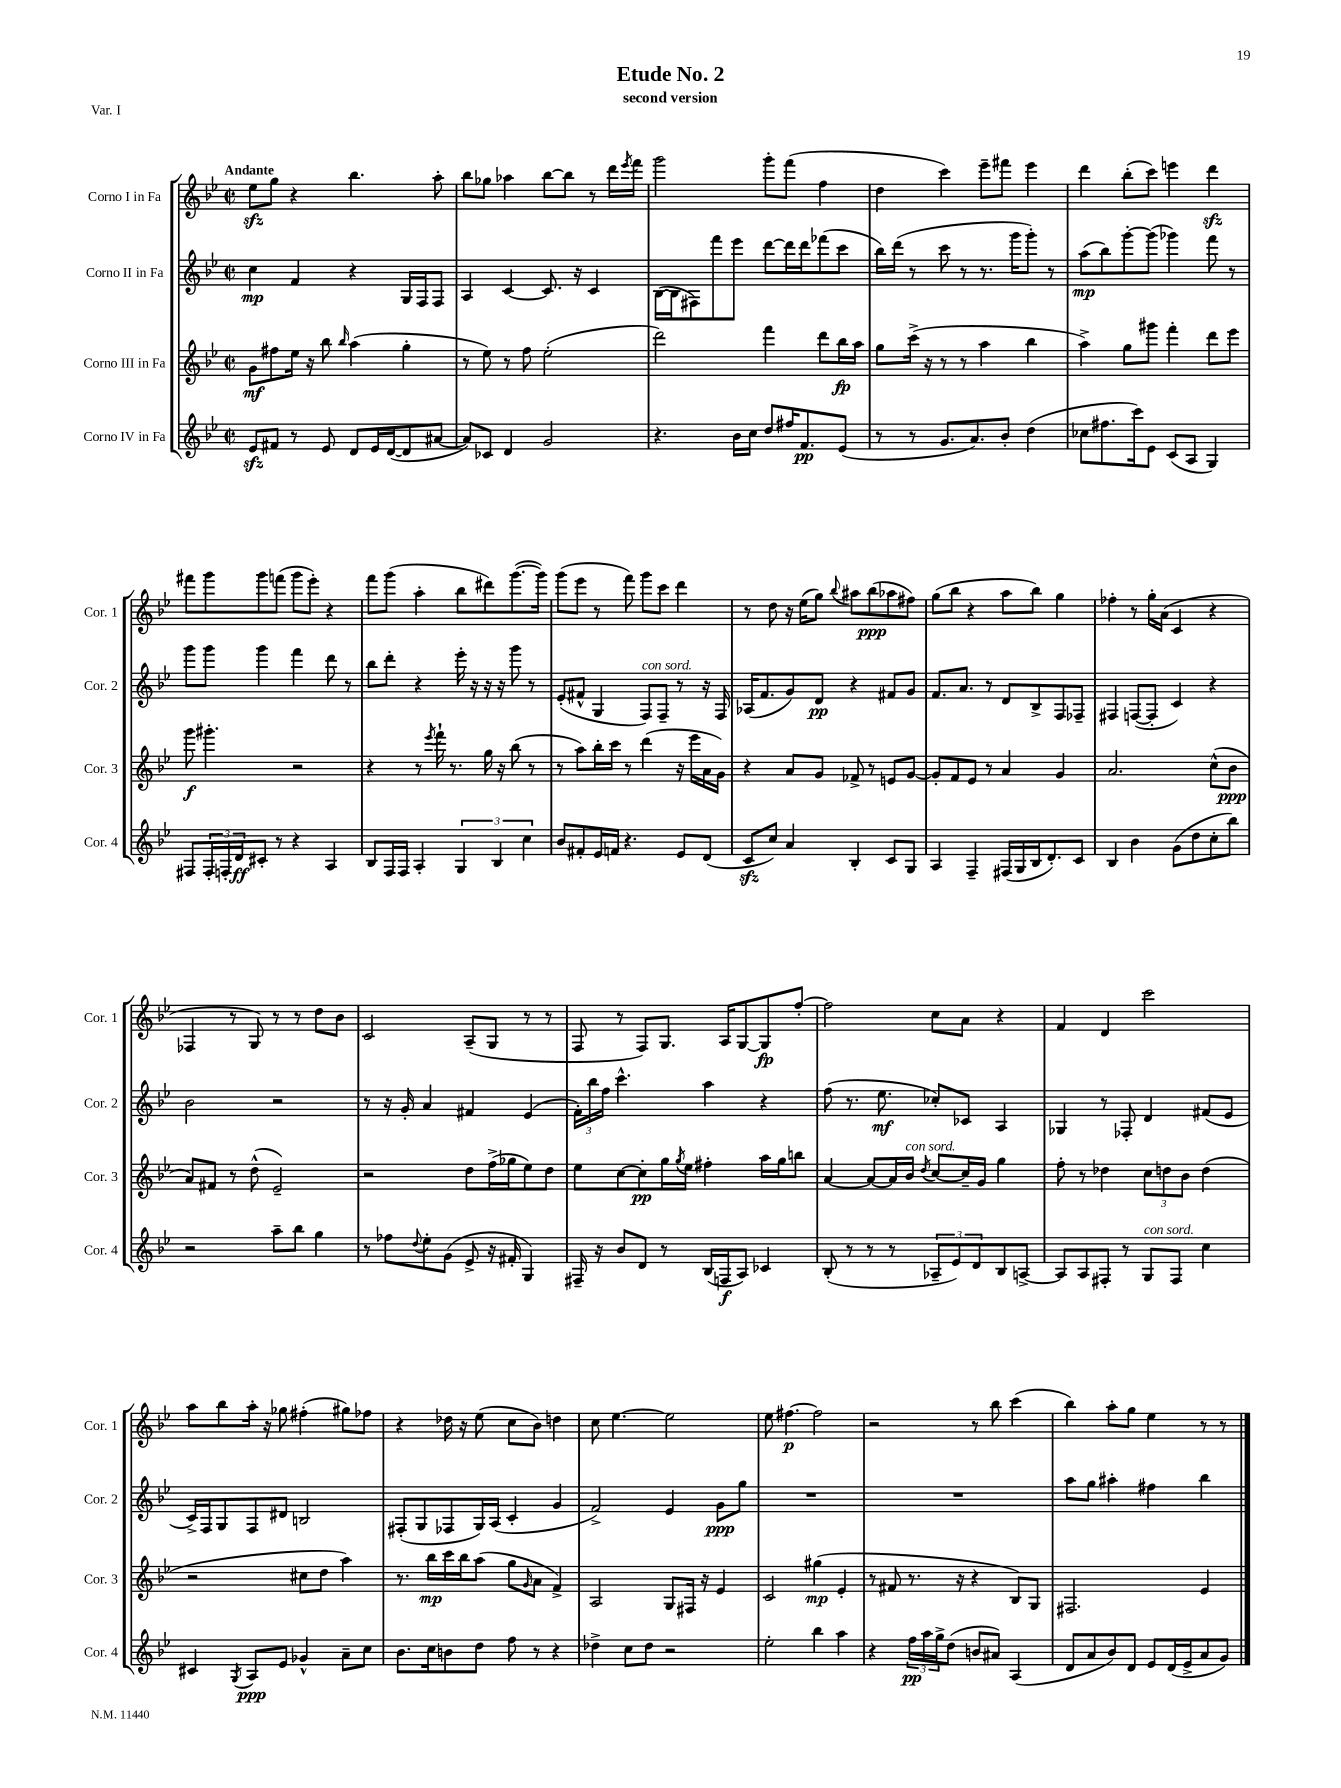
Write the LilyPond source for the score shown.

\header { title = "Etude No. 2" subtitle = "second version" piece = "Var. I" }
<<
\new StaffGroup <<
\new Staff = "s0" \with { instrumentName = "Corno I in Fa" shortInstrumentName = "Cor. 1" } {
    \clef treble \key bes \major \defaultTimeSignature \time 2/2 \tempo "Andante"
    ees''8\sfz g''8 r4 bes''4. a''8-. |
    bes''8 ges''8 aes''4 bes''8~ bes''8 r8 d'''16 \acciaccatura { ees'''8 } f'''16 |
    g'''2 g'''8-. f'''8( f''4 |
    d''4 c'''4) ees'''8-- fis'''8 ees'''4 |
    d'''4 bes''8-.( c'''8) e'''4 d'''4\sfz |
    fis'''8 g'''8 g'''8 f'''8( g'''8 ees'''8-.) r4 |
    f'''8 g'''8( a''4-. bes''8 dis'''8) g'''8.~( g'''16) |
    g'''8( ees'''8 r8 f'''8) g'''8 c'''8 d'''4 |
    r8 d''8 r16 ees''16( g''8) \appoggiatura { bes''8 } ais''8 bes''8\ppp( aes''8 fis''8) |
    g''8( bes''8 r4 a''8 bes''8) g''4 |
    fes''4-. r8 g''16-. a'16( c'4 r4 |
    fes4 r8 g8) r8 r8 d''8 bes'8 |
    c'2 a8--( g8 r8 r8 |
    f8 r8 f8) g8. a16 g8~ g8\fp f''8~-. |
    f''2 c''8 a'8 r4 |
    f'4 d'4 c'''2 |
    a''8 bes''8 a''16-. r16 ges''8 fis''4-.( gis''8) fes''8 |
    r4 des''16 r16 ees''8( c''8 bes'8) d''4 |
    c''8 ees''4.~ ees''2 |
    ees''8 fis''4.~\p fis''2 |
    r2 r8 bes''8 c'''4( |
    bes''4) a''8-. g''8 ees''4 r8 r8 \bar "|." |
}
\new Staff = "s1" \with { instrumentName = "Corno II in Fa" shortInstrumentName = "Cor. 2" } {
    \clef treble \key bes \major \defaultTimeSignature \time 2/2
    c''4\mp f'4 r4 g16 f16 f8 |
    a4 c'4~ c'8. r16 c'4 |
    bes16~( bes16 fis8) f'''8 ees'''8 d'''8~ d'''16 d'''16 fes'''8( c'''8 |
    bes''16) d'''16( r8 c'''8 r8 r8. g'''16 g'''8-.) r8 |
    a''8\mp( bes''8) g'''8~-. g'''8( ges'''4) f'''8 r8 |
    g'''8 g'''8 g'''4 f'''4 d'''8 r8 |
    bes''8 d'''8-. r4 ees'''16-. r16 r16 r16 g'''8 r8 |
    ees'8-.( fis'8-^ g4 f8^\markup { \italic "con sord." }) f8-- r8 r16 f16 |
    aes16( f'8. g'8) d'8\pp r4 fis'8 g'8 |
    f'8. a'8. r8 d'8 bes8-> f8 fes8-- |
    fis4 f8~( f8-. c'4) r4 |
    bes'2 r2 |
    r8 r16 g'16-. a'4 fis'4 ees'4( |
    \tuplet 3/2 { f'16-.) bes''16 f''16 } c'''4.-^ a''4 r4 |
    f''8( r8. ees''8.\mf ces''8-.) ces'8 a4 |
    ges4 r8 fes8-. d'4 fis'8( ees'8 |
    c'16->) f16 g8 f8 dis'8 b2 |
    fis8-.( g8 fes8 g16) a16( c'4-. g'4 |
    f'2->) ees'4 g'8\ppp g''8 |
    R1 |
    R1 |
    a''8 g''8 ais''4-. fis''4 bes''4 \bar "|." |
}
\new Staff = "s2" \with { instrumentName = "Corno III in Fa" shortInstrumentName = "Cor. 3" } {
    \clef treble \key bes \major \defaultTimeSignature \time 2/2
    g'8\mf fis''8 ees''16 r16 bes''8 \grace { bes''16 } a''4( g''4-. |
    r8 ees''8) r8 f''8 ees''2-.( |
    d'''2) f'''4 d'''8 bes''16\fp a''16 |
    g''8 c'''16->( r16 r8 r8 a''4 bes''4 |
    a''4->) g''8 gis'''8 f'''4-. d'''8 ees'''8 |
    g'''8\f gis'''4.-. r2 |
    r4 r8 \acciaccatura { ees'''8 } f'''16-! r8. g''16 r16 bes''8( r8 |
    r8 a''8) bes''16-. c'''16 r8 d'''4( r16 ees'''16 a'16 g'16) |
    r4 a'8 g'8 fes'8-> r8 e'8 g'8~ |
    g'8-. f'8 ees'8 r8 a'4 g'4 |
    a'2. c''8-^( bes'8\ppp |
    a'8) fis'8 r8 d''8-^( ees'2--) |
    r2 d''8 f''16->( ges''16 ees''8) d''8 |
    ees''8 c''8~ c''8-.\pp g''16 \acciaccatura { g''8 } ees''16 fis''4-. a''16 g''16 b''8 |
    a'4~ a'8~ a'16 bes'16^\markup { \italic "con sord." } \acciaccatura { d''8 } c''8~ c''16-- g'16 g''4 |
    f''8-. r8 des''4 \tuplet 3/2 { c''8 d''8 bes'8 } d''4( |
    r2 cis''8 d''8 a''4) |
    r8. bes''16\mp c'''16 bes''16 a''8( g''8 \grace { g'16 } a'8 f'4->) |
    a2 g8 fis16 r16 ees'4 |
    c'2 gis''4\mp( ees'4-. |
    r8 fis'8 r8. r16 r4 bes8) g8 |
    fis2. ees'4 \bar "|." |
}
\new Staff = "s3" \with { instrumentName = "Corno IV in Fa" shortInstrumentName = "Cor. 4" } {
    \clef treble \key bes \major \defaultTimeSignature \time 2/2
    ees'8\sfz fis'8 r8 ees'8 d'8 ees'16 d'16~( d'8 ais'8~ |
    ais'8) ces'8 d'4 g'2 |
    r4. bes'16 c''16 d''8 fis''16 f'8.\pp ees'8( |
    r8 r8 g'8. a'8.) bes'8-. d''4( |
    ces''8 fis''8. c'''16) ees'8 c'8( a8 g4) |
    fis8 \tuplet 3/2 { fis16-. f16-. d'16\ff } cis'8-. r8 r4 a4 |
    bes8 f16 f16 a4-. \tuplet 3/2 { g4 bes4 c''4 } |
    bes'8 fis'8-. ees'16 f'16 r4. ees'8 d'8( |
    c'8\sfz c''8) a'4 bes4-. c'8 g8 |
    a4 f4-- fis16( g16 bes16 d'8.-.) c'8 |
    bes4 bes'4 g'8( d''8 c''8-. bes''8) |
    r2 a''8-- bes''8 g''4 |
    r8 fes''8 \appoggiatura { d''8 } ees''8-. g'8( ees'8-> r16 fis'16-. g4) |
    fis16-- r16 bes'8 d'8 r8 bes16( f16\f a8) ces'4 |
    bes8-.( r8 r8 r8 \tuplet 3/2 { aes8-- ees'8) d'8 } bes8 a8~-> |
    a8 a8 fis8-. r8 g8^\markup { \italic "con sord." } fis8 c''4 |
    cis'4 \acciaccatura { g8 } a8\ppp ees'8 ges'4-^ a'8-- c''8 |
    bes'8. c''16 b'8 d''8 f''8 r8 r4 |
    des''4-> c''8 des''8 r2 |
    ees''2-. bes''4 a''4 |
    r4 \tuplet 3/2 { f''16\pp a''16 g''16-> } d''8( b'8 ais'8) a4( |
    d'8 a'8 bes'8) d'8 ees'8 d'16( ees'16-> a'8 g'8) \bar "|." |
}
>>
>>
\layout { \context { \Score \remove "Bar_number_engraver" } }
